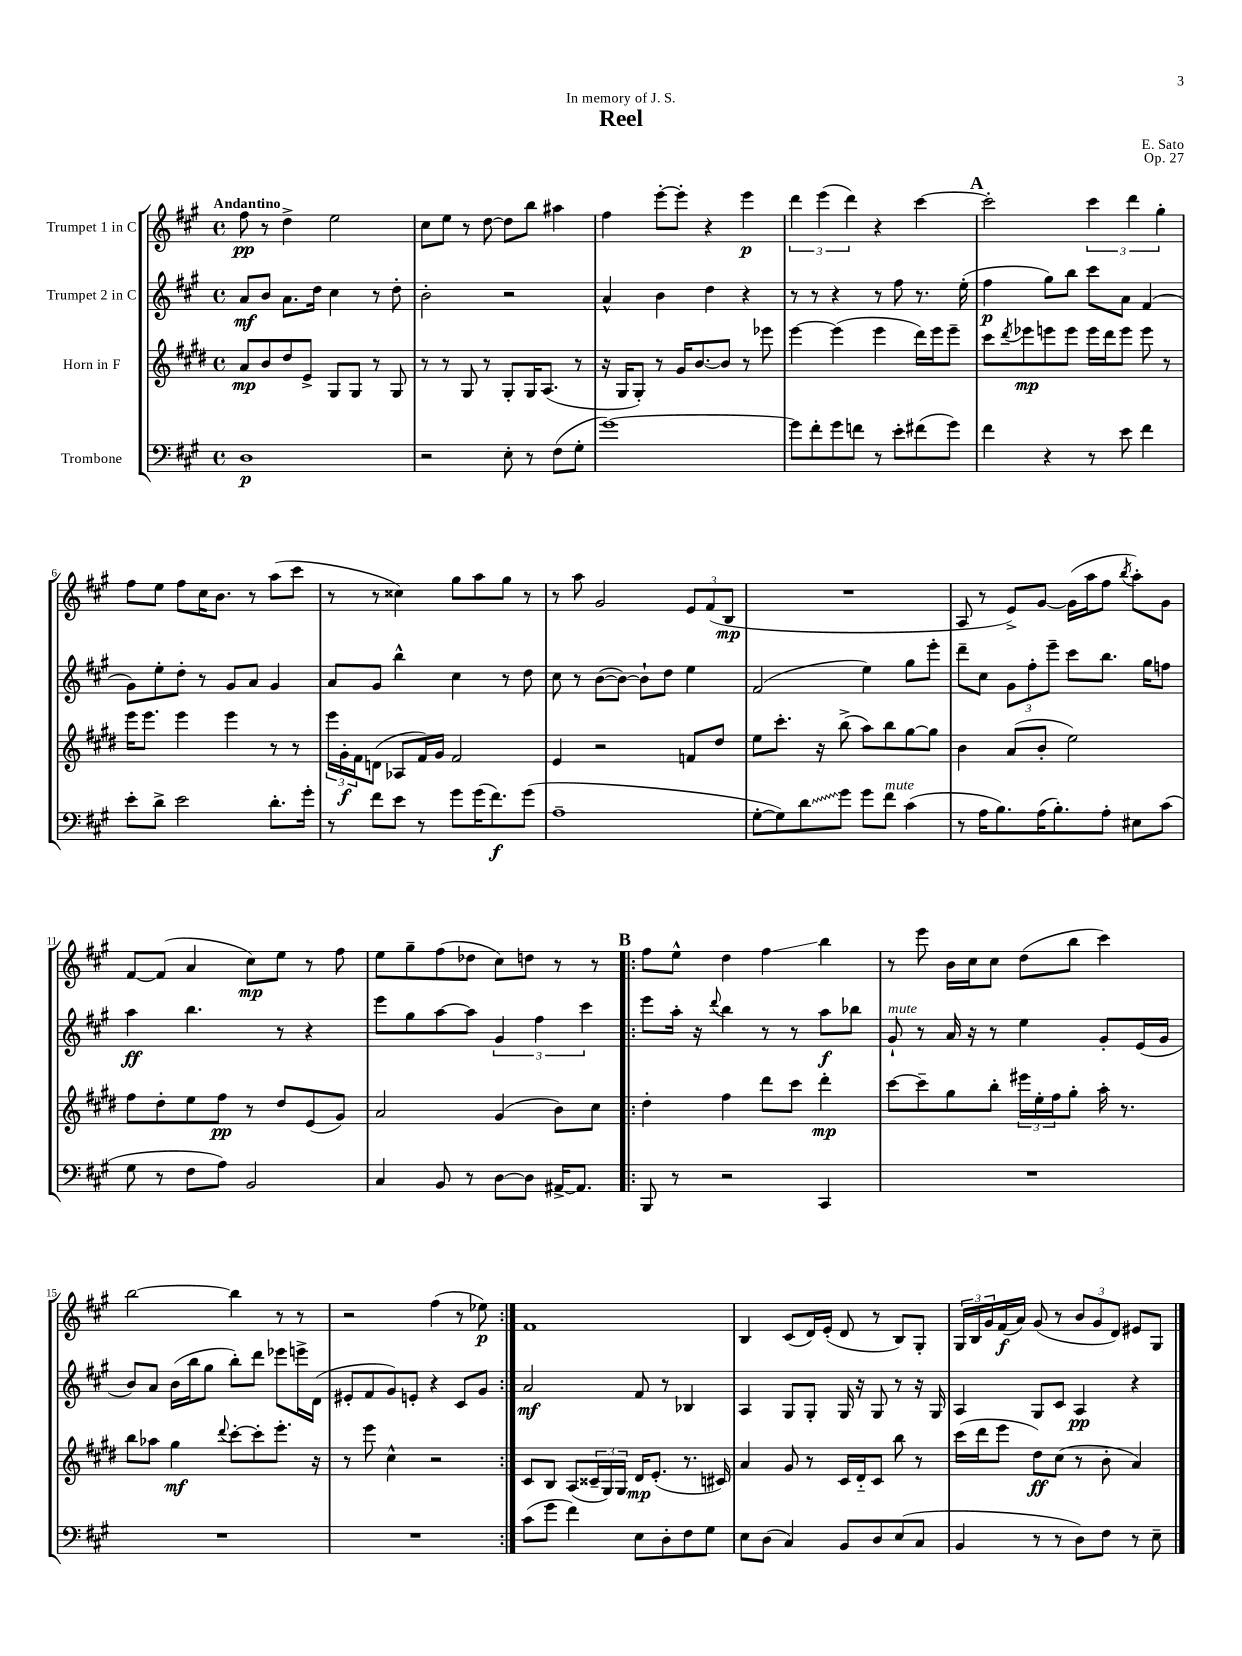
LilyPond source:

\header { title = "Reel" composer = "E. Sato" dedication = "In memory of J. S." opus = "Op. 27" }
<<
\new StaffGroup <<
\new Staff = "s0" \with { instrumentName = "Trumpet 1 in C" } {
    \clef treble \key a \major \defaultTimeSignature \time 4/4 \tempo "Andantino"
    fis''8\pp r8 d''4-> e''2 |
    cis''8 e''8 r8 d''8~ d''8 b''8 ais''4 |
    fis''4 e'''8~-. e'''8-. r4 e'''4\p |
    \tuplet 3/2 { d'''4 e'''4( d'''4) } r4 cis'''4~ |
    \mark \markup { \bold "A" } cis'''2-. \tuplet 3/2 { cis'''4 d'''4 gis''4-. } |
    fis''8 e''8 fis''8 cis''16 b'8. r8 a''8( cis'''8 |
    r8 r8 cisis''4) gis''8 a''8 gis''8 r8 |
    r8 a''8 gis'2 \tuplet 3/2 { e'8 fis'8( b8\mp } |
    R1 |
    a8 r8 e'8->) gis'8~ gis'16( a''16 fis''8 \acciaccatura { b''8 } a''8-.) gis'8 |
    fis'8~ fis'8( a'4 cis''8\mp) e''8 r8 fis''8 |
    e''8 gis''8-- fis''8( des''8 cis''8) d''8 r8 r8 |
    \repeat volta 2 { \mark \markup { \bold "B" } fis''8 e''8-^ d''4 fis''4\glissando b''4 |
    r8 e'''8 b'16 cis''16 cis''8 d''8( b''8 cis'''4) |
    b''2~ b''4 r8 r8 |
    r2 fis''4( r8 ees''8\p) | }
    fis'1 |
    b4 cis'8( d'16) e'16-.( d'8 r8 b8) gis8-. |
    \tuplet 3/2 { gis16 b16 gis'16 } fis'16\f( a'16) gis'8( r8 \tuplet 3/2 { b'8 gis'8 d'8) } eis'8 gis8 \bar "|." |
}
\new Staff = "s1" \with { instrumentName = "Trumpet 2 in C" } {
    \clef treble \key a \major \defaultTimeSignature \time 4/4
    a'8\mf b'8 a'8. d''16 cis''4 r8 d''8-. |
    b'2-. r2 |
    a'4-^ b'4 d''4 r4 |
    r8 r8 r4 r8 fis''8 r8. e''16-.( |
    \mark \markup { \bold "A" } fis''4\p gis''8) b''8 cis'''8 a'8 fis'4( |
    gis'8) e''8-. d''8-. r8 gis'8 a'8 gis'4 |
    a'8 gis'8 b''4-^ cis''4 r8 d''8 |
    cis''8 r8 b'8~( b'8~) b'8-! d''8 e''4 |
    fis'2( e''4) gis''8 e'''8-. |
    d'''8-- cis''8 \tuplet 3/2 { gis'8 fis''8-. e'''8-- } cis'''8 b''8. gis''16 f''8 |
    a''4\ff b''4. r8 r4 |
    e'''8 gis''8 a''8~ a''8 \tuplet 3/2 { gis'4 fis''4 cis'''4 } |
    \repeat volta 2 { \mark \markup { \bold "B" } e'''8 a''16-. r16 \appoggiatura { d'''8 } b''4 r8 r8 a''8\f bes''8 |
    gis'8-!^\markup { \italic "mute" } r8 a'16 r16 r8 e''4 gis'8-. e'16( gis'16 |
    b'8) a'8 b'16( b''16 gis''8 b''8-.) d'''8 ees'''8 e'''16-> d'16( |
    eis'8-. fis'8 gis'8) e'8-. r4 cis'8 gis'8 | }
    a'2\mf fis'8 r8 bes4 |
    a4 gis8 gis8-. gis16 r16 gis8 r8 r16 gis16 |
    a4 gis8 cis'8 a4\pp r4 \bar "|." |
}
\new Staff = "s2" \with { instrumentName = "Horn in F" } {
    \clef treble \key e \major \defaultTimeSignature \time 4/4
    a'8\mp b'8 dis''8 e'8-> gis8 gis8 r8 gis8 |
    r8 r8 gis8 r8 gis8-. gis16 a8.( r8 |
    r16 gis16 gis8-.) r8 gis'16 b'8.~ b'8 r8 ees'''8 |
    e'''4~ e'''4( e'''4 dis'''16) e'''16 e'''8-- |
    \mark \markup { \bold "A" } cis'''8 \acciaccatura { dis'''8 } ees'''8\mp e'''8 e'''8 e'''16 dis'''16 e'''8 e'''8 r8 |
    e'''16 e'''8. e'''4 e'''4 r8 r8 |
    \tuplet 3/2 { e'''16 gis'16-.\f fis'16 } d'8( aes8 fis'16) gis'16 fis'2 |
    e'4 r2 f'8 dis''8 |
    e''8 cis'''8.-. r16 b''8->( a''8) b''8 gis''8~ gis''8 |
    b'4 a'8( b'8-. e''2) |
    fis''8 dis''8-. e''8 fis''8\pp r8 dis''8 e'8( gis'8) |
    a'2 gis'4( b'8) cis''8 |
    \repeat volta 2 { \mark \markup { \bold "B" } dis''4-. fis''4 dis'''8 cis'''8 dis'''4-.\mp |
    cis'''8~ cis'''8-- gis''8 b''8-. \tuplet 3/2 { eis'''16 e''16-. fis''16 } gis''8-. a''16-. r8. |
    b''8 aes''8 gis''4\mf \appoggiatura { dis'''8 } cis'''8~-. cis'''8-. e'''8.-. r16 |
    r8 e'''8 cis''4-^ r2 | }
    cis'8 b8 a8( \tuplet 3/2 { cisis'16-- gis16) gis16 } dis'16\mp e'8.-.( r8. cis'16) |
    a'4 gis'8 r8 cis'16 dis'16-_ cis'8 b''8 r8 |
    cis'''16( dis'''16 e'''8 dis''8\ff) cis''8( r8 b'8-. a'4) \bar "|." |
}
\new Staff = "s3" \with { instrumentName = "Trombone" } {
    \clef bass \key a \major \defaultTimeSignature \time 4/4
    d1\p |
    r2 e8-. r8 fis8( gis8-. |
    gis'1~) |
    gis'8 fis'8-. gis'8 f'8 r8 e'8-. fis'8( gis'8) |
    \mark \markup { \bold "A" } fis'4 r4 r8 e'8 fis'4 |
    e'8-. d'8-> e'2 d'8.-. gis'16-. |
    r8 fis'8 e'8 r8 gis'8 gis'16( fis'8.\f) gis'8( |
    a1-- |
    gis8~-. gis8) \once \override Glissando.style = #'zigzag d'8\glissando gis'8 gis'8 fis'8^\markup { \italic "mute" } cis'4( |
    r8 a16 b8.) a16( b8.-.) a8-. eis8 cis'8( |
    gis8 r8 fis8 a8) b,2 |
    cis4 b,8 r8 d8~ d8 ais,16~-> ais,8. |
    \repeat volta 2 { \mark \markup { \bold "B" } b,,8 r8 r2 cis,4 |
    R1 |
    R1 |
    R1 | }
    cis'8( gis'8 fis'4) e8 d8-. fis8 gis8 |
    e8 d8( cis4) b,8 d8 e8( cis8 |
    b,4 r8 r8 d8) fis8 r8 e8-- \bar "|." |
}
>>
>>
